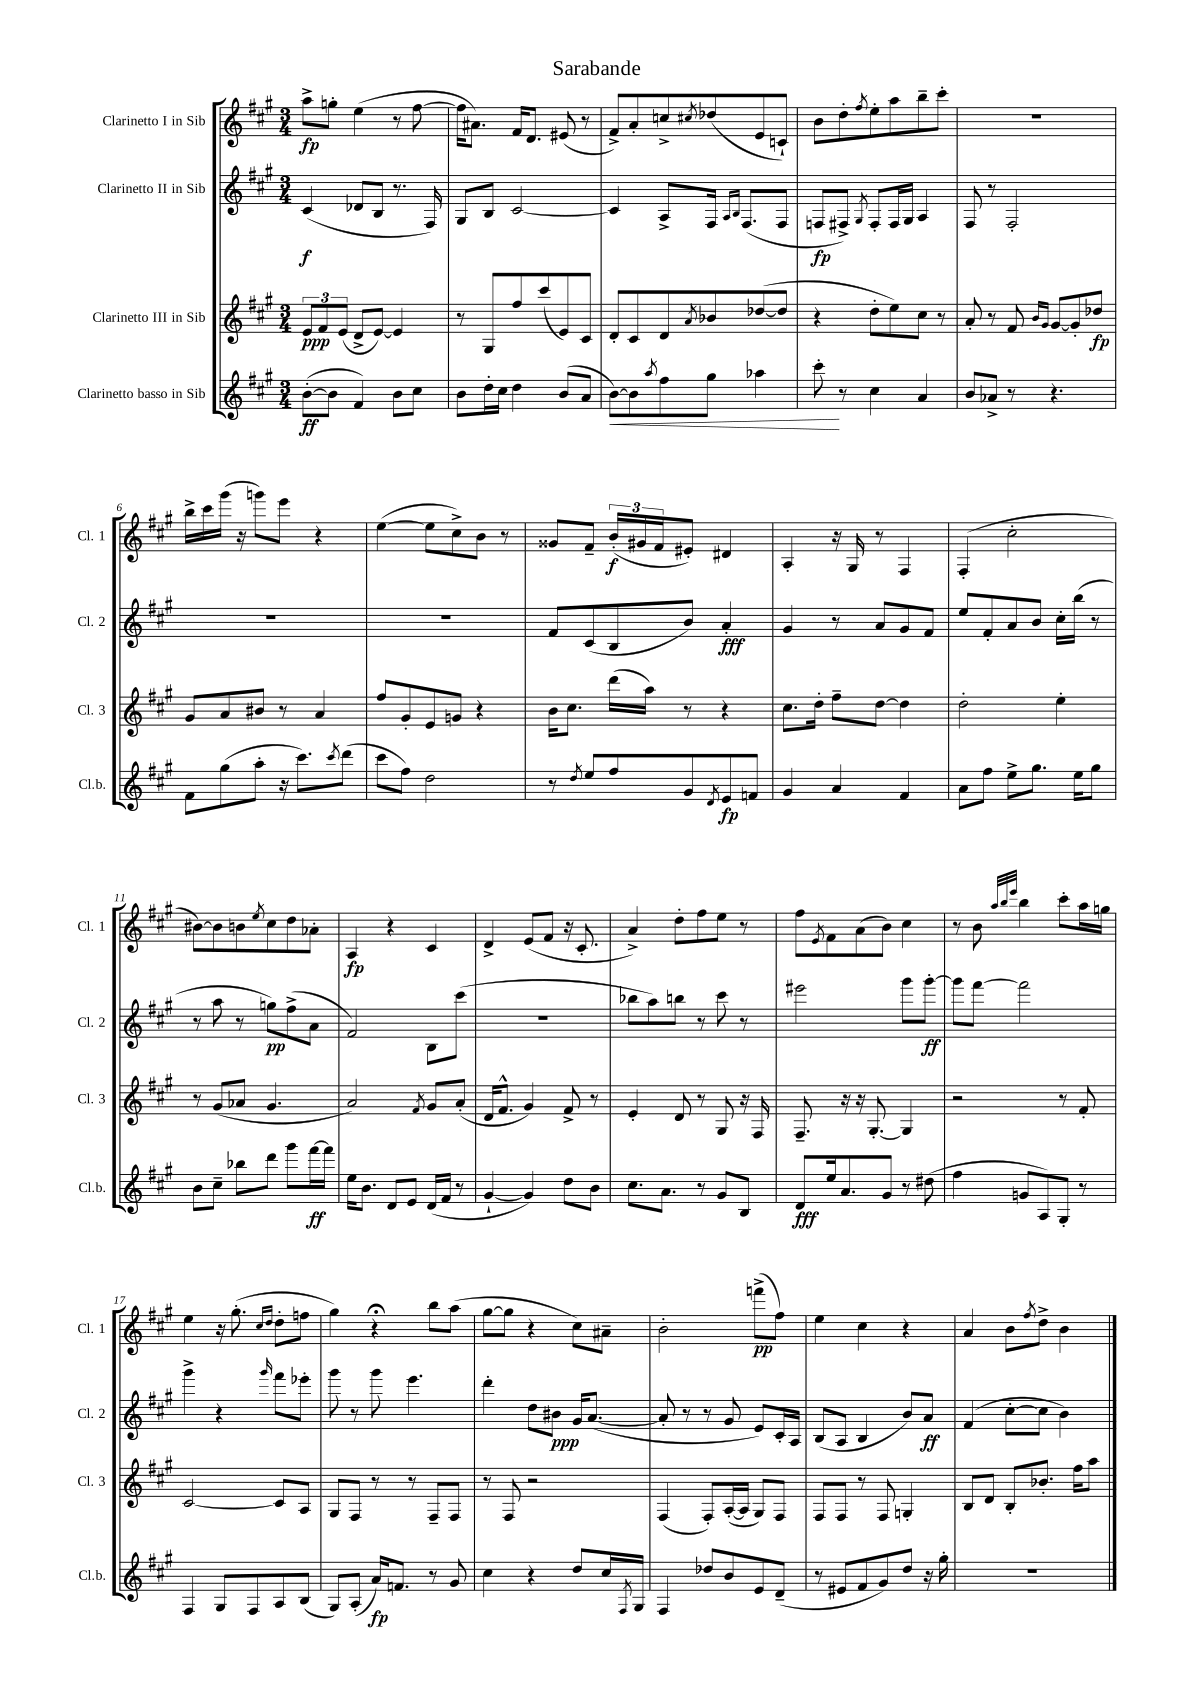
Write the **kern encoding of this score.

**kern	**kern	**kern	**kern
*staff4	*staff3	*staff2	*staff1
*clefG2	*clefG2	*clefG2	*clefG2
*k[f#c#g#]	*k[f#c#g#]	*k[f#c#g#]	*k[f#c#g#]
*M3/4	*M3/4	*M3/4	*M3/4
([8b'\L	12e/L	(4c#/	8aa^\L
.	12f#/	.	.
8b\]J	.	.	8gg'\J
.	(12e/J	.	.
4f#/)	8d^/L	8d-/L	(4ee\
.	[8e/J)	8B/J	.
8b\L	4e/]	8.r	8r
8cc#\J	.	.	[8ff#\
.	.	16F#/)	.
=	=	=	=
8b\L	8r	8G#/L	16ff#\]LK
.	.	.	8.a#\J)
16dd'\L	8G#/L	8B/J	.
16cc#\JJ	.	.	.
4dd\	8ff#/	[2c#/	16f#/LK
.	.	.	8.d/J
.	(8ccc#/	.	.
(8b/L	8e/)	.	(8e#/
8a/J	8c#/J	.	8r
=	=	=	=
[8b\L)	8d'/L	4c#/]	8f#^/L)
8b\]	8c#/	.	8a'/
8qaa/	.	.	.
8ff#\	8d/	8A^/L	8cc^/
.	8qa/	.	8qcc#/
8gg#\J	8b-/	16F#/Jk	(8dd-/
.	.	16qqA/LL	.
.	.	16qqB/JJ	.
.	.	(8.F#/L	.
4aa-\	([8dd-/	.	8e/
.	8dd-/]J	8F#/J	8c`/J)
=	=	=	=
8ccc#'\	4r	8F/L	8b\L
8r	.	8F#^/J)	8dd'\
.	.	8qG#/	8qff#/
4cc#\	8dd'\L	8F#'/L	8ee'\
.	8ee\)	16F#/L	8aa\
.	.	16G#/JJ	.
4a/	8cc#\J	4A/	8bb~\
.	8r	.	8ccc#'\J
=	=	=	=
8b/L	8a'/	8F#/	2.r
8a-^/J	8r	8r	.
8r	8f#/	2F#'/	.
.	16qqb/LL	.	.
.	16qqg#/JJ	.	.
4.r	[8g#/L	.	.
.	8g#'/]	.	.
.	8dd-/J	.	.
=	=	=	=
8f#\L	8g#/L	2.r	16bb^\LL
.	.	.	16ccc#\
(8gg#\	8a/	.	(16ggg#\JJ
.	.	.	16r
8aa'\J	8b#/J	.	8ggg\L)
16r	8r	.	8eee\J
8.ccc#\L)	.	.	.
.	4a/	.	4r
8qccc#/	.	.	.
(8ddd\J	.	.	.
=	=	=	=
8ccc#\L	8ff#/L	2.r	([4ee\
8ff#\J)	8g#'/	.	.
2dd\	8e/	.	8ee\]L
.	8g/J	.	8cc#^\)
.	4r	.	8b\J
.	.	.	8r
=	=	=	=
8r	16b\LK	8f#/L	8g##/L
.	8.cc#\J	.	.
8qdd/	.	.	.
8ee/L	.	(8c#/	8f#~/J
8ff#/	(16ddd\LL	8B/	(24b'/LL
.	.	.	24g#/
.	16aa\JJ)	.	.
.	.	.	24f#/J
8g#/	8r	8b/J)	8e#'/J)
8qd/	.	.	.
8e/	4r	4a'/	4d#/
8f/J	.	.	.
=	=	=	=
4g#/	8.cc#\L	4g#/	4A'/
.	16dd'\Jk	.	.
4a/	8ff#~\L	8r	16r
.	.	.	16G#/
.	[8dd\J	8a/L	8r
4f#/	4dd\]	8g#/	4F#/
.	.	8f#/J	.
=	=	=	=
8a\L	2dd'\	8ee/L	(4F#'/
8ff#\J	.	8f#'/	.
8ee^\L	.	8a/	2cc#'\
8.gg#\J	.	8b/J	.
.	4ee'\	16cc#'\LL	.
16ee\LK	.	(16bb\JJ	.
8gg#\J	.	8r	.
=	=	=	=
8b\L	8r	8r	[8b#\L)
8cc#~\J	(8g#/L	8aa\	8b#\]
8bb-\L	8a-/J	8r	8b\
.	.	.	8qee/
8ddd\J	4.g#/	8gg\L)	8cc#\
8ggg#\L	.	(8ff#^\	8dd\
[16fff#\L	.	8a\J	8a-'\J
16fff#\]JJ	.	.	.
=	=	=	=
16ee\LK	2a/)	2f#/)	4A/
8.b\J	.	.	.
8d/L	.	.	4r
8e/J	.	.	.
.	8qf#/	.	.
(16d/LL	8g#/L	8B\L	4c#/
16f#/JJ	.	.	.
8r	(8a'/J	(8ccc#\J	.
=	=	=	=
[4g#`/	16d/LK	2.r	4d^/
.	8.f#^^/J	.	.
4g#/])	4g#/)	.	(8e/L
.	.	.	8f#/J
8dd\L	8f#^/	.	16r
.	.	.	8.c#'/
8b\J	8r	.	.
=	=	=	=
8.cc#\L	4e'/	8bb-\L	4a^/)
.	.	8aa\)	.
8.a\J	.	.	.
.	8d/	8bb\J	8dd'\L
8r	8r	8r	8ff#\
8g#/L	8G#/	8ccc#\	8ee\J
8B/J	16r	8r	8r
.	16F#/	.	.
=	=	=	=
8d/L	8.F#~/	2eee#\	8ff#\L
.	.	.	8qe/
16ee/k	.	.	8f#\
8.a/	16r	.	.
.	16r	.	(8a\
.	[8.G#'/	.	.
8g#/J	.	.	8b\J)
8r	4G#/]	8ggg#\L	4cc#\
(8dd#\	.	[8ggg#'\J	.
=	=	=	=
4ff#\	2r	8ggg#\]L	8r
.	.	[8fff#\J	8b\
.	.	.	32qqaa/LLL
.	.	.	32qqbb/
.	.	.	32qqeee/JJJ
8g/L	.	2fff#\]	4bb\
8A/)	.	.	.
8G#'/J	8r	.	8ccc#'\L
8r	8f#'/	.	16aa\L
.	.	.	16gg\JJ
=	=	=	=
4F#/	[2c#/	4ggg#^\	4ee\
8G#/L	.	4r	16r
.	.	.	(8.gg#'\
8F#/	.	.	.
.	.	.	16qqcc#/LL
.	.	16qqggg#/	16qqdd/JJ
8A/	8c#/]L	8fff#\L	8dd'\L
(8B/J	8A/J	8eee-'\J	8ff\J
=	=	=	=
8G#/L)	8G#/L	8ggg#\	4gg#\)
(8A'/J	8F#/J	8r	.
16a/LK)	8r	8ggg#\	4r;
8.f/J	.	.	.
.	8r	4.eee\	.
8r	8F#~/L	.	8bb\L
8g#/	8F#/J	.	(8aa\J
=	=	=	=
4cc#\	8r	4ddd'\	[8gg#\L
.	8F#/	.	8gg#\]J
4r	2r	8dd\L	4r
.	.	8b#\J	.
8dd/L	.	16g#/LK	8cc#\L)
.	.	([8.a/J	.
16cc#/L	.	.	8a#~\J
8qF#/	.	.	.
16G#/JJ	.	.	.
=	=	=	=
4F#/	(4F#/	8a'/]	2b'\
.	.	8r	.
8dd-/L	8F#'/L)	8r	.
8b/	([16A'/L	8g#/	.
.	16A/]JJ	.	.
8e/	8G#/L)	8e/L)	(8fff^\L
(8d~/J	8F#/J	16c#'/L	8ff#\J)
.	.	16A/JJ	.
=	=	=	=
8r	8F#/L	(8B/L	4ee\
8e#/L	8F#/J	8A/J	.
8f#/	8r	4B/	4cc#\
8g#/)	8F#/	.	.
8dd/J	4G'/	8b/L)	4r
16r	.	8a/J	.
16gg#'\	.	.	.
=	=	=	=
2.r	8B/L	(4f#/	4a/
.	8d/J	.	.
.	8B'/L	[8cc#'\L	8b\L
.	.	.	8qff#/
.	8.b-'/J	8cc#\]J	8dd^\J
.	.	4b\)	4b\
.	16ff#\LK	.	.
.	8aa\J	.	.
==	==	==	==
*-	*-	*-	*-
